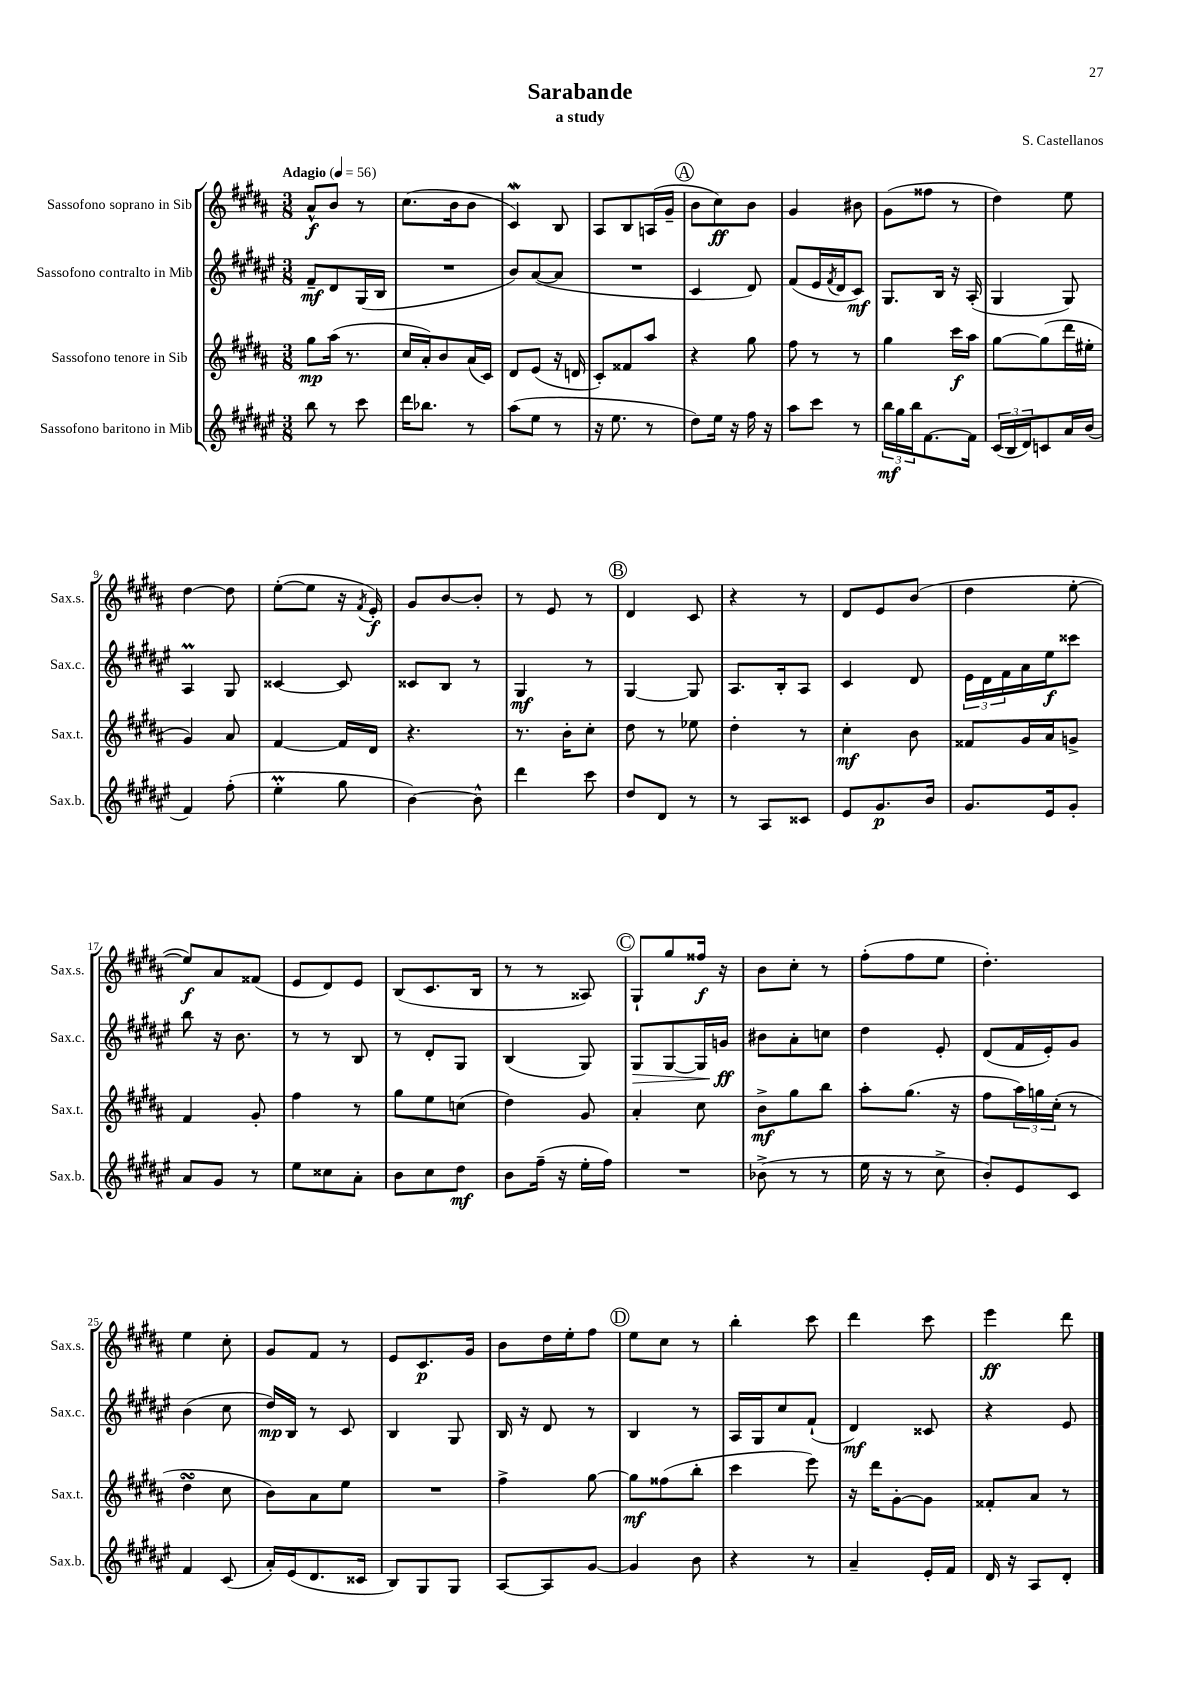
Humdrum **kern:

**kern	**dynam	**kern	**dynam	**kern	**dynam	**kern	**dynam
*part4	*part4	*part3	*part3	*part2	*part2	*part1	*part1
*staff4	*staff4	*staff3	*staff3	*staff2	*staff2	*staff1	*staff1
*I"Sassofono baritono in Mib	*	*I"Sassofono tenore in Sib	*	*I"Sassofono contralto in Mib	*	*I"Sassofono soprano in Sib	*
*I'Sax.b.	*	*I'Sax.t.	*	*I'Sax.c.	*	*I'Sax.s.	*
*clefG2	*	*clefG2	*	*clefG2	*	*clefG2	*
*k[f#c#g#d#a#e#]	*	*k[f#c#g#d#a#]	*	*k[f#c#g#d#a#e#]	*	*k[f#c#g#d#a#]	*
*M3/8	*	*M3/8	*	*M3/8	*	*M3/8	*
*MM56	*	*MM56	*	*MM56	*	*MM56	*
=1	=1	=1	=1	=1	=1	=1	=1
!	!	!	!	!	!	!LO:TX:a:B:t=Adagio	!
8bb\	.	8gg#\L	mp	8f#~/L	mf	8a#^^/L	f
8r	.	(16aa#\Jk	.	8d#/	.	8b/J	.
.	.	8.r	.	.	.	.	.
8ccc#\	.	.	.	(16G#/L	.	8r	.
.	.	.	.	16B/JJ	.	.	.
=2	=2	=2	=2	=2	=2	=2	=2
16ddd#\KL	.	16cc#/LL	.	4.r	.	(8.cc#\L	.
8.bb-X\J	.	16a#'/J)	.	.	.	.	.
.	.	8b/	.	.	.	.	.
.	.	.	.	.	.	16b\k	.
8r	.	(16a#/L	.	.	.	8b\J	.
.	.	16c#/JJ)	.	.	.	.	.
=3	=3	=3	=3	=3	=3	=3	=3
(8aa#\L	.	8d#/L	.	8b/L)	.	4c#W/)	.
8ee#\J	.	(8e/J	.	([8a#/	.	.	.
8r	.	16r	.	8a#/J]	.	8B/	.
.	.	16dn/	.	.	.	.	.
=4	=4	=4	=4	=4	=4	=4	=4
16r	.	8c#'/L)	.	4.r	.	8A#/L	.
8.ee#\	.	.	.	.	.	.	.
.	.	8f##X/	.	.	.	8B/	.
8r	.	8aa#/J	.	.	.	(16An/L	.
.	.	.	.	.	.	16g#~/JJ	.
!!LO:REH:place=s1:t=A
=5	=5	=5	=5	=5	=5	=5	=5
8dd#\L)	.	4r	.	4c#/	.	8b\L	.
16ee#\Jk	.	.	.	.	.	8cc#\)	ff
16r	.	.	.	.	.	.	.
16ff#\	.	8gg#\	.	8d#/)	.	8b\J	.
16r	.	.	.	.	.	.	.
=6	=6	=6	=6	=6	=6	=6	=6
8aa#\L	.	8ff#\	.	(8f#/L	.	4g#/	.
8ccc#\J	.	8r	.	16e#/L	.	.	.
.	.	.	.	8qf#/	.	.	.
.	.	.	.	16d#/J	.	.	.
8r	.	8r	.	8c#/J)	mf	8b#X\	.
=7	=7	=7	=7	=7	=7	=7	=7
24bb\LL	mf	4gg#\	.	8.G#/L	.	(8g#\L	.
24gg#\	.	.	.	.	.	.	.
24bb\J	.	.	.	.	.	.	.
[8.f#\	.	.	.	.	.	8ff##X\J	.
.	.	.	.	16B/Jk	.	.	.
.	.	16ccc#\LL	f	16r	.	8r	.
16f#\Jk]	.	16aa#\JJ	.	(16A#'/	.	.	.
=8	=8	=8	=8	=8	=8	=8	=8
(24c#/LL	.	[8gg#\L	.	4G#/	.	4dd#\)	.
24B/	.	.	.	.	.	.	.
24d#/J)	.	.	.	.	.	.	.
8cn/	.	(8gg#\]	.	.	.	.	.
16a#/L	.	16ddd#\L	.	8G#/)	.	8ee\	.
(16b/JJ	.	16ee#X'\JJ	.	.	.	.	.
!!LO:LB:g=z
=9	=9	=9	=9	=9	=9	=9	=9
4f#/)	.	4g#/)	.	4A#m/	.	[4dd#\	.
(8ff#'\	.	8a#/	.	8G#/	.	8dd#\]	.
=10	=10	=10	=10	=10	=10	=10	=10
4ee#m'\	.	[4f#/	.	[4c##X/	.	([8ee'\L	.
.	.	.	.	.	.	8ee\J]	.
8gg#\	.	16f#/LL]	.	8c##/]	.	16r	.
.	.	.	.	.	.	8qf#/	.
.	.	16d#/JJ	.	.	.	16e'/)	f
=11	=11	=11	=11	=11	=11	=11	=11
[4b\)	.	4.r	.	8c##X/L	.	8g#/L	.
.	.	.	.	8B/J	.	[8b/	.
8b^^\]	.	.	.	8r	.	8b'/J]	.
=12	=12	=12	=12	=12	=12	=12	=12
4ddd#\	.	8.r	.	4G#/	mf	8r	.
.	.	.	.	.	.	8e/	.
.	.	16b'\KL	.	.	.	.	.
8ccc#\	.	8cc#'\J	.	8r	.	8r	.
!!LO:REH:place=s1:t=B
=13	=13	=13	=13	=13	=13	=13	=13
8dd#/L	.	8dd#\	.	[4G#/	.	4d#/	.
8d#/J	.	8r	.	.	.	.	.
8r	.	8ee-X\	.	8G#/]	.	8c#/	.
=14	=14	=14	=14	=14	=14	=14	=14
8r	.	4dd#'\	.	8.A#/L	.	4r	.
8A#/L	.	.	.	.	.	.	.
.	.	.	.	16B'/k	.	.	.
8c##X/J	.	8r	.	8A#/J	.	8r	.
=15	=15	=15	=15	=15	=15	=15	=15
8e#/L	.	4cc#'\	mf	4c#/	.	8d#/L	.
8.g#/	p	.	.	.	.	8e/	.
.	.	8b\	.	8d#/	.	(8b/J	.
16b/Jk	.	.	.	.	.	.	.
=16	=16	=16	=16	=16	=16	=16	=16
8.g#/L	.	8f##X/L	.	24e#\LL	.	4dd#\	.
.	.	.	.	24d#\	.	.	.
.	.	.	.	24f#\	.	.	.
.	.	16g#/L	.	16a#\	.	.	.
16e#/k	.	16a#/J	.	16ee#\J	f	.	.
8g#'/J	.	8gn^/J	.	8ccc##X\J	.	[8ee'\	.
!!LO:LB:g=z
=17	=17	=17	=17	=17	=17	=17	=17
8a#/L	.	4f#/	.	8bb\	.	8ee/L])	f
8g#/J	.	.	.	16r	.	8a#/	.
.	.	.	.	8.b\	.	.	.
8r	.	8g#'/	.	.	.	(8f##X/J	.
=18	=18	=18	=18	=18	=18	=18	=18
8ee#\L	.	4ff#\	.	8r	.	8e/L	.
8cc##X\	.	.	.	8r	.	8d#/)	.
8a#'\J	.	8r	.	8B/	.	8e/J	.
=19	=19	=19	=19	=19	=19	=19	=19
8b\L	.	8gg#\L	.	8r	.	(8B/L	.
8cc#\	.	8ee\	.	8d#'/L	.	8.c#/	.
8dd#\J	mf	(8ccn\J	.	8G#/J	.	.	.
.	.	.	.	.	.	16B/Jk	.
=20	=20	=20	=20	=20	=20	=20	=20
8b\L	.	4dd#\)	.	(4B/	.	8r	.
(16ff#~\Jk	.	.	.	.	.	8r	.
16r	.	.	.	.	.	.	.
16ee#'\LL	.	8g#/	.	8G#/)	.	8A##X/)	.
16ff#\JJ)	.	.	.	.	.	.	.
!!LO:REH:place=s1:t=C
=21	=21	=21	=21	=21	=21	=21	=21
!	!	!	!	!	!LO:HP:b	!	!
4.r	.	4a#'/	.	8G#/L	>	8G#`/L	.
.	.	.	.	[8G#/	.	8gg#/	.
.	.	8cc#\	.	16G#/L]	.	16ff##X/Jk	f
.	.	.	.	16gn/JJ	ff	16r	.
.	.	.	.	.	]	.	.
=22	=22	=22	=22	=22	=22	=22	=22
(8b-X^\	.	8b^\L	mf	8b#X\L	.	8b\L	.
8r	.	8gg#\	.	8a#'\	.	8cc#'\J	.
8r	.	8bb\J	.	8ccn\J	.	8r	.
=23	=23	=23	=23	=23	=23	=23	=23
16ee#\	.	8aa#'\L	.	4dd#\	.	(8ff#'\L	.
16r	.	.	.	.	.	.	.
8r	.	(8.gg#\J	.	.	.	8ff#\	.
8cc#^\	.	.	.	8e#'/	.	8ee\J	.
.	.	16r	.	.	.	.	.
=24	=24	=24	=24	=24	=24	=24	=24
8b'/L)	.	8ff#\L	.	(8d#/L	.	4.dd#'\)	.
8e#/	.	24aa#\L)	.	16f#/L	.	.	.
.	.	24ggn\	.	.	.	.	.
.	.	.	.	16e#'/J)	.	.	.
.	.	(24cc#'\JJ	.	.	.	.	.
8c#/J	.	8r	.	8g#/J	.	.	.
!!LO:LB:g=z
=25	=25	=25	=25	=25	=25	=25	=25
4f#/	.	4dd#sSsS\	.	(4b\	.	4ee\	.
(8c#/	.	8cc#\	.	8cc#\	.	8cc#'\	.
=26	=26	=26	=26	=26	=26	=26	=26
16a#'/LL)	.	8b\L)	.	16dd#/LL)	mp	8g#/L	.
(16e#/J	.	.	.	16B/JJ	.	.	.
8.d#/	.	8a#\	.	8r	.	8f#/J	.
.	.	8ee\J	.	8c#/	.	8r	.
16c##X/Jk	.	.	.	.	.	.	.
=27	=27	=27	=27	=27	=27	=27	=27
8B/L)	.	4.r	.	4B/	.	8e/L	.
8G#/	.	.	.	.	.	8.c#/	p
8G#/J	.	.	.	8G#/	.	.	.
.	.	.	.	.	.	16g#/Jk	.
=28	=28	=28	=28	=28	=28	=28	=28
[8A#/L	.	4ff#^\	.	16B/	.	8b\L	.
.	.	.	.	16r	.	.	.
8A#/]	.	.	.	8d#/	.	16dd#\L	.
.	.	.	.	.	.	16ee'\J	.
[8g#/J	.	[8gg#\	.	8r	.	8ff#\J	.
!!LO:REH:place=s1:t=D
=29	=29	=29	=29	=29	=29	=29	=29
4g#/]	.	8gg#\L]	mf	4B/	.	8ee\L	.
.	.	(8ff##X\	.	.	.	8cc#\J	.
8b\	.	8bb'\J	.	8r	.	8r	.
=30	=30	=30	=30	=30	=30	=30	=30
4r	.	4ccc#\	.	16A#/LL	.	4bb'\	.
.	.	.	.	16G#/J	.	.	.
.	.	.	.	8cc#/	.	.	.
8r	.	8eee\)	.	(8f#`/J	.	8ccc#\	.
=31	=31	=31	=31	=31	=31	=31	=31
4a#~/	.	16r	.	4d#/)	mf	4ddd#\	.
.	.	16ddd#\KL	.	.	.	.	.
.	.	[8g#'\	.	.	.	.	.
16e#'/LL	.	8g#\J]	.	8c##X/	.	8ccc#\	.
16f#/JJ	.	.	.	.	.	.	.
=32	=32	=32	=32	=32	=32	=32	=32
16d#/	.	8f##X'/L	.	4r	.	4eee\	ff
16r	.	.	.	.	.	.	.
8A#/L	.	8a#/J	.	.	.	.	.
8d#'/J	.	8r	.	8e#/	.	8ddd#\	.
==	==	==	==	==	==	==	==
*-	*-	*-	*-	*-	*-	*-	*-
